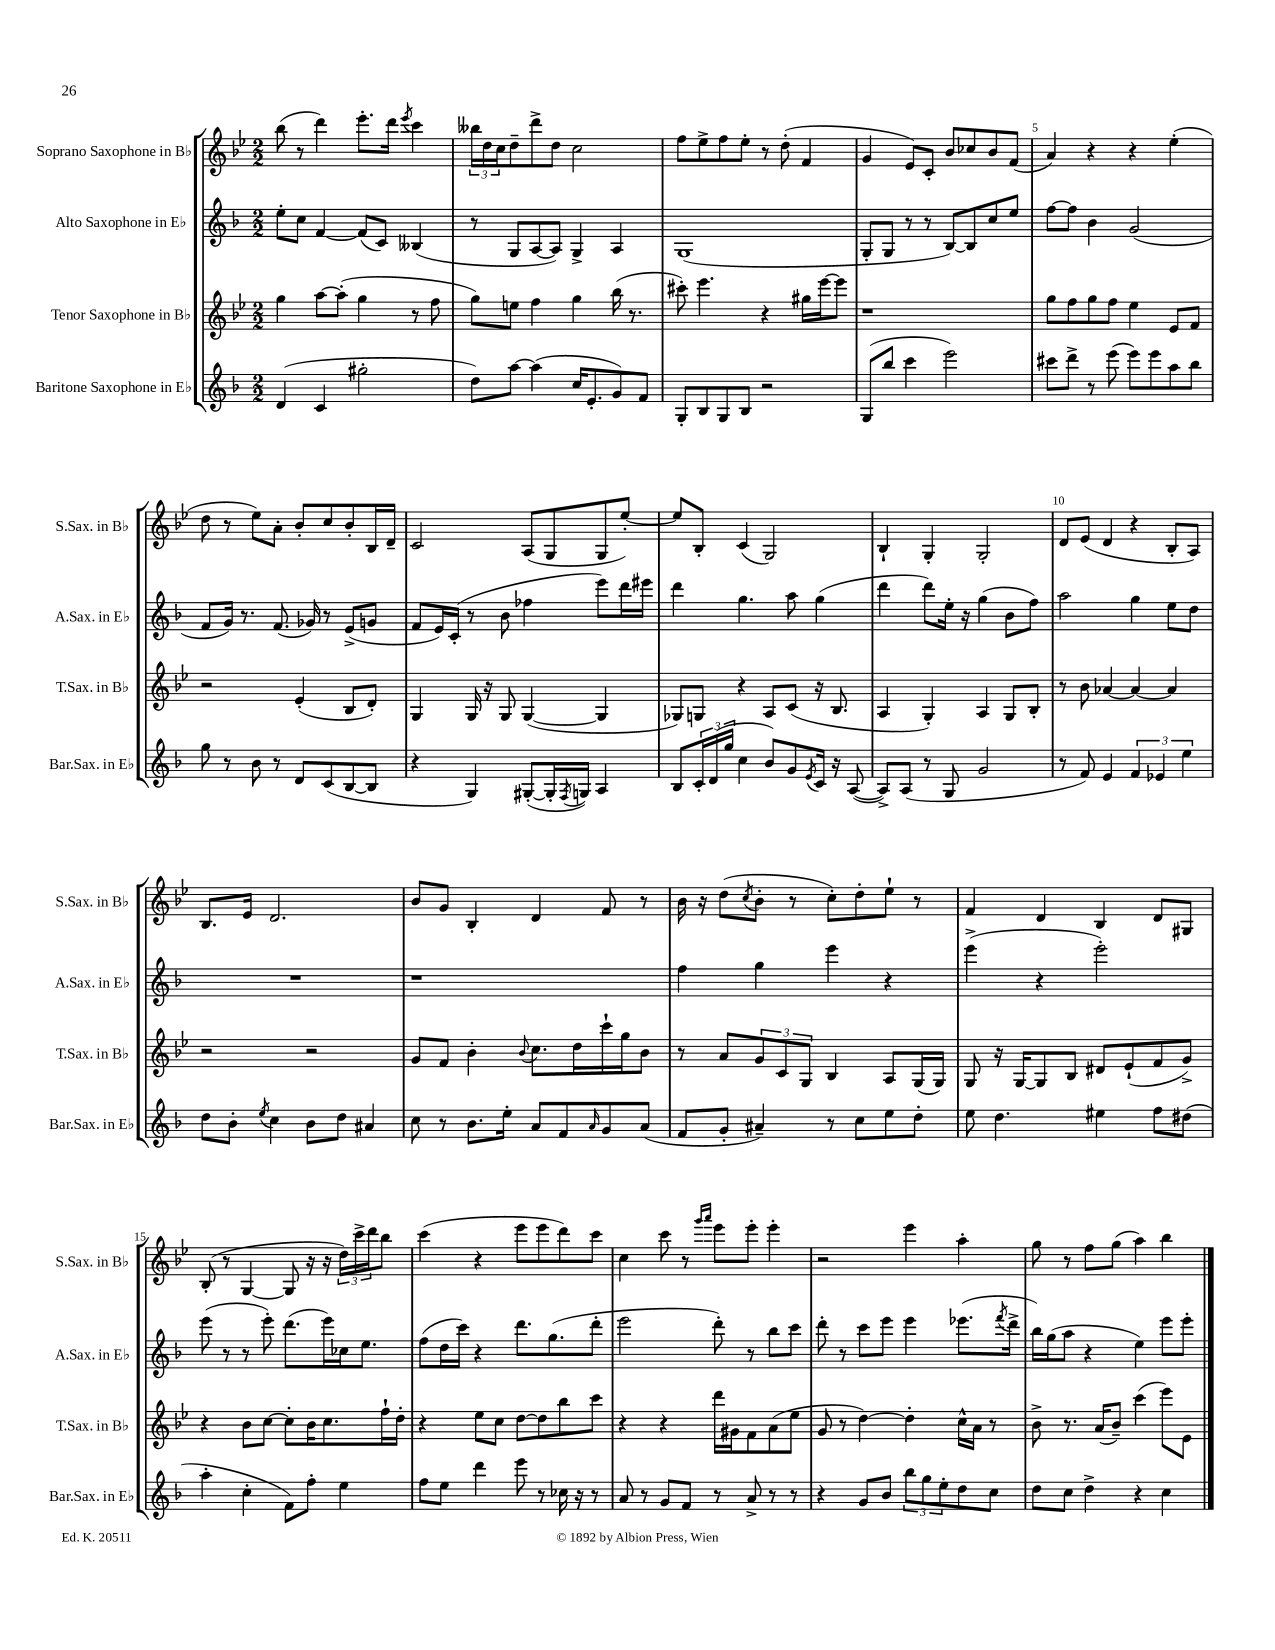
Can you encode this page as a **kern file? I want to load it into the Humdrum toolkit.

**kern	**kern	**kern	**kern
*part4	*part3	*part2	*part1
*staff4	*staff3	*staff2	*staff1
*I"Baritone Saxophone in E♭	*I"Tenor Saxophone in B♭	*I"Alto Saxophone in E♭	*I"Soprano Saxophone in B♭
*I'Bar.Sax. in E♭	*I'T.Sax. in B♭	*I'A.Sax. in E♭	*I'S.Sax. in B♭
*clefG2	*clefG2	*clefG2	*clefG2
*k[b-]	*k[b-e-]	*k[b-]	*k[b-e-]
*M2/2	*M2/2	*M2/2	*M2/2
=1	=1	=1	=1
(4d/	4gg\	8ee'\L	(8bb-\
.	.	8cc\J	8r
4c/	[8aa\L	[4f/	4ddd\)
.	(8aa'\J]	.	.
2gg#X'\	4gg\	(8f/L]	8.eee-'\L
.	.	8c/J)	.
.	.	.	16ddd\Jk
.	.	.	8qeee-/
.	8r	(4B--X/	4ccc\
.	8ff\	.	.
=2	=2	=2	=2
8dd\L)	8gg\L)	8r	24bb--X\LL
.	.	.	24dd\
.	.	.	24cc\J
[8aa\J	8een\J	8G/L	8dd~\
(4aa\]	4ff\	[8A/	8ddd^\
.	.	8A/J])	8dd\J
16cc/KL	4gg\	4G^/	2cc\
8.e'/	.	.	.
8g/)	(16bb-\	4A/	.
.	8.r	.	.
8f/J	.	.	.
=3	=3	=3	=3
8G'/L	8ccc#X'\)	(1G	8ff\L
8B-/	4.eee-\	.	8ee-^\
8G/	.	.	8ff\
8B-/J	.	.	8ee-'\J
2r	4r	.	8r
.	.	.	(8dd'\
.	16gg#X\LL	.	4f/
.	[16eee-\J	.	.
.	8eee-\J]	.	.
=4	=4	=4	=4
(8G/L	1r	8G'/L	4g/
8bb-/J	.	8G/J	.
4ccc\	.	8r	8e-/L)
.	.	8r	8c'/J
2eee\)	.	[8B-/L)	8b-/L
.	.	8B-/]	8cc-X/
.	.	8cc/	8b-/
.	.	8ee/J	(8f/J
=5	=5	=5	=5
8ccc#X\L	8gg\L	[8ff\L	4a/)
8ddd^\J	8ff\	8ff\J]	.
8r	8gg\	4b-\	4r
(8eee\	8ff\J	.	.
8eee\L)	4ee-\	(2g/	4r
8eee\	.	.	.
8aa\	8e-/L	.	(4ee-'\
8bb-\J	8f/J	.	.
!!LO:LB:g=z
=6	=6	=6	=6
8gg\	2r	8f/L	8dd\
8r	.	16g/Jk)	8r
.	.	8.r	.
8b-\	.	.	8ee-\L)
8r	.	(8.f/	8a'\J
8d/L	(4e-'/	.	8b-'/L
.	.	16g-X/)	.
(8c/	.	8r	8cc/
[8B-/	8B-/L	(8e^/L	8b-'/
8B-/J]	8d'/J)	8gn/J	16B-/L
.	.	.	16d~/JJ
=7	=7	=7	=7
4r	4G/	8f/L	2c/
.	.	16e/L)	.
.	.	(16c'/JJ	.
4G/)	16G/	8r	.
.	16r	.	.
.	8G/	8b-\	.
([8G#X'/L	([4G/	4ff-X\	(8A/L
16G#'/L]	.	.	8G/
8qF/	.	.	.
16Gn/JJ)	.	.	.
4A/	4G/]	8eee\L)	8G/
.	.	16ddd\L	[8ee-'/J)
.	.	16eee#X\JJ	.
=8	=8	=8	=8
8B-/L	8G-X/L)	4ddd\	8ee-/L]
24c'/L	8Gn/J	.	8B-'/J
(24d/	.	.	.
24gg/JJ	.	.	.
4cc\	4r	4.gg\	(4c/
8b-/L)	8A/L	.	2G/)
8g/	(8c/J	8aa\	.
8qe/	.	.	.
16c/Jk	16r	(4gg\	.
16r	8.B-/	.	.
([8A/	.	.	.
=9	=9	=9	=9
8A^/L])	4A/	4ddd\	4B-`/
(8A/J	.	.	.
8r	4G'/)	8ddd\L)	4G'/
8G/	.	16ee'\Jk	.
.	.	16r	.
2g/	4A/	(4gg\	2G'/
.	8G/L	8b-\L	.
.	8B-'/J	8ff\J)	.
=10	=10	=10	=10
8r	8r	2aa\	8d/L
8f/)	8b-\	.	(8e-/J
4e/	[4a-X/	.	4d/
6f/	4a-/_	4gg\	4r
6e-X/	.	.	.
.	4a-/]	8ee\L	8B-'/L
6ee\	.	.	.
.	.	8dd\J	8A/J)
!!LO:LB:g=z
=11	=11	=11	=11
8dd\L	2r	1r	8.B-/L
8b-'\J	.	.	.
.	.	.	16e-/Jk
8qee/	.	.	.
4cc\	.	.	2.d/
8b-\L	2r	.	.
8dd\J	.	.	.
4a#X/	.	.	.
=12	=12	=12	=12
8cc\	8g/L	1r	8b-/L
8r	8f/J	.	8g/J
8.b-\L	4b-'\	.	4B-'/
16ee'\Jk	.	.	.
.	8qqb-/	.	.
8a/L	8.cc\L	.	4d/
8f/	.	.	.
.	16dd\L	.	.
16qqa/	.	.	.
8g/	16ccc`\	.	8f/
.	16gg\J	.	.
(8a/J	8b-\J	.	8r
=13	=13	=13	=13
8f/L	8r	4ff\	16b-\
.	.	.	16r
8g'/J	8a/L	.	(8dd\L
.	.	.	8qcc/
4a#X~/)	12g/	4gg\	8b-'\J
.	12c/	.	.
.	.	.	8r
.	12G/J	.	.
8r	4B-/	4eee\	8cc'\L)
8cc\L	.	.	8dd'\
8ee\	8A/L	4r	8ee-`\J
8dd'\J	(16G/L	.	8r
.	16G/JJ)	.	.
=14	=14	=14	=14
8ee\	8G/	(4eee^\	4f/
4.dd\	16r	.	.
.	[16G/KL	.	.
.	8G/]	4r	4d/
.	8B-/J	.	.
4ee#X\	8d#X/L	2eee'\)	4B-/
.	(8e-`/	.	.
8ff\L	8f/	.	8d/L
(8dd#X\J	8g^/J)	.	8G#X/J
!!LO:LB:g=z
=15	=15	=15	=15
4aa'\	4r	(8eee\	(8B-'/
.	.	8r	8r
4cc'\	8b-\L	8r	[4G/
.	[8cc\J	8eee'\)	.
8f\L)	8cc'\L]	(8.ddd\L	8G/]
8ff'\J	16b-\K	.	16r
.	8.cc\	16eee\L)	16r
4ee\	.	16cc-X\J	24dd\LL)
.	.	.	24ccc^\
.	.	8.ee\J	.
.	.	.	24ddd\J
.	16ff`\L	.	8bb-\J
.	16dd'\JJ	.	.
=16	=16	=16	=16
8ff\L	4r	(8ff\L	(4ccc\
8ee\J	.	16dd\L	.
.	.	16ccc\JJ)	.
4ddd\	8ee-\L	4r	4r
.	8cc\J	.	.
8eee\	[8dd\L	8.ddd\L	8eee-\L
8r	8dd\]	.	8eee-\
.	.	(8.gg\	.
16cc-X\	8bb-\	.	8ddd\)
16r	.	.	.
8r	8ccc\J	8ddd'\J	8ccc\J
=17	=17	=17	=17
8a/	4r	2eee\	4cc\
8r	.	.	.
8g/L	4r	.	8ccc\
8f/J	.	.	8r
.	.	.	16qqggg/LL
.	.	.	16qqaaa/JJ
8r	16ddd\LL	8ddd'\)	8eee-\L
.	16g#X\J	.	.
8a^/	8f\	8r	8eee-'\J
8r	(8a\	8bb-\L	4eee-'\
8r	8ee-\J	8ccc\J	.
=18	=18	=18	=18
4r	8g/	8ddd'\	2r
.	8r	8r	.
8g/L	[4dd\)	8ccc\L	.
8b-/J	.	8eee\J	.
12bb-\L	4dd'\]	4eee\	4eee-\
12gg\	.	.	.
12ee'\	.	.	.
8dd\	16cc^^\LL	(8.eee-X\L	4aa'\
.	16a\JJ	.	.
8cc\J	8r	.	.
.	.	8qfff/	.
.	.	16ddd^\Jk	.
=19	=19	=19	=19
8dd\L	8b-^\	16bb-\LL)	8gg\
.	.	(16gg\J	.
8cc\J	8.r	8aa\J	8r
4dd^\	.	4r	8ff\L
.	(16a/KL	.	.
.	8b-~/J)	.	(8gg\J
4r	(4ccc\	4ee\)	4aa\)
4cc\	8eee-\L)	8eee\L	4bb-\
.	8e-\J	8eee'\J	.
==	==	==	==
*-	*-	*-	*-
